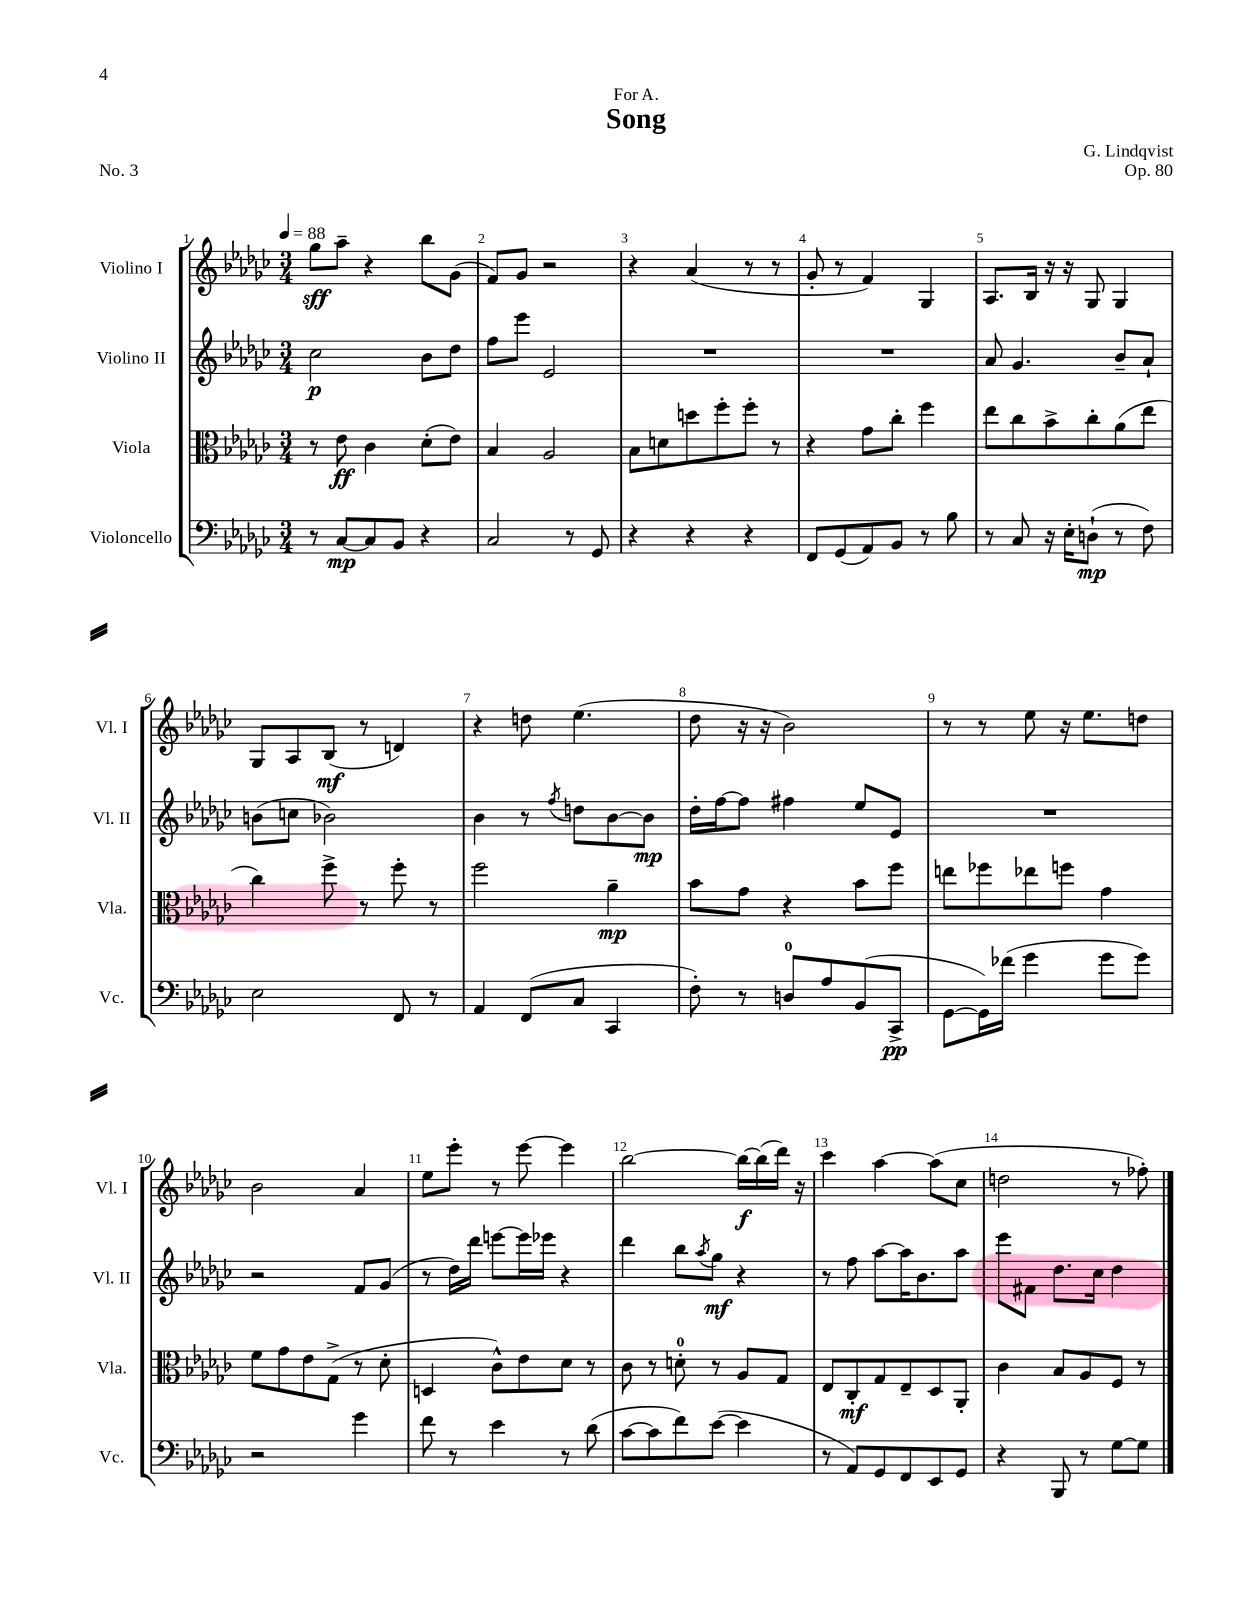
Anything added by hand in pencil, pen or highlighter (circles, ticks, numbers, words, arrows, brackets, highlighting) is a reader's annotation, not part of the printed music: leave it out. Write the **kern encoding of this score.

**kern	**dynam	**kern	**dynam	**kern	**dynam	**kern	**dynam
*part4	*part4	*part3	*part3	*part2	*part2	*part1	*part1
*staff4	*staff4	*staff3	*staff3	*staff2	*staff2	*staff1	*staff1
*I"Violoncello	*	*I"Viola	*	*I"Violino II	*	*I"Violino I	*
*I'Vc.	*	*I'Vla.	*	*I'Vl. II	*	*I'Vl. I	*
*clefF4	*	*clefC3	*	*clefG2	*	*clefG2	*
*k[b-e-a-d-g-c-]	*	*k[b-e-a-d-g-c-]	*	*k[b-e-a-d-g-c-]	*	*k[b-e-a-d-g-c-]	*
*M3/4	*	*M3/4	*	*M3/4	*	*M3/4	*
*MM88	*	*MM88	*	*MM88	*	*MM88	*
=1	=1	=1	=1	=1	=1	=1	=1
8r	.	8r	.	2cc-\	p	8gg-\L	sff
[8C-/L	mp	8e-\	ff	.	.	8aa-~\J	.
8C-/]	.	4c-\	.	.	.	4r	.
8BB-/J	.	.	.	.	.	.	.
4r	.	(8d-'\L	.	8b-\L	.	8bb-\L	.
.	.	8e-\J)	.	8dd-\J	.	(8g-\J	.
=2	=2	=2	=2	=2	=2	=2	=2
2C-/	.	4B-/	.	8ff\L	.	8f/L)	.
.	.	.	.	8eee-\J	.	8g-/J	.
.	.	2A-/	.	2e-/	.	2r	.
8r	.	.	.	.	.	.	.
8GG-/	.	.	.	.	.	.	.
=3	=3	=3	=3	=3	=3	=3	=3
4r	.	8B-\L	.	2.r	.	4r	.
.	.	8dn\	.	.	.	.	.
4r	.	8ddn\	.	.	.	(4a-/	.
.	.	8ff'\	.	.	.	.	.
4r	.	8ff'\J	.	.	.	8r	.
.	.	8r	.	.	.	8r	.
=4	=4	=4	=4	=4	=4	=4	=4
8FF/L	.	4r	.	2.r	.	8g-'/	.
(8GG-/	.	.	.	.	.	8r	.
8AA-/)	.	8g-\L	.	.	.	4f/)	.
8BB-/J	.	8cc-'\J	.	.	.	.	.
8r	.	4ff\	.	.	.	4G-/	.
8B-\	.	.	.	.	.	.	.
=5	=5	=5	=5	=5	=5	=5	=5
8r	.	8ee-\L	.	8a-/	.	8.A-/L	.
8C-/	.	8cc-\	.	4.g-/	.	.	.
.	.	.	.	.	.	16B-/Jk	.
16r	.	8b-^\	.	.	.	16r	.
16E-'\KL	.	.	.	.	.	16r	.
(8Dn`\J	mp	8cc-'\	.	.	.	8G-/	.
8r	.	(8a-\	.	8b-~/L	.	4G-/	.
8F\)	.	8ee-\J	.	8a-`/J	.	.	.
!!LO:LB:g=z
=6	=6	=6	=6	=6	=6	=6	=6
2E-\	.	4cc-\)	.	(8bn\L	.	8G-/L	.
.	.	.	.	8ccn\J	.	8A-/	.
.	.	8ff^\	.	2b-X\)	.	(8B-/J	mf
.	.	8r	.	.	.	8r	.
8FF/	.	8ff'\	.	.	.	4dn/)	.
8r	.	8r	.	.	.	.	.
=7	=7	=7	=7	=7	=7	=7	=7
4AA-/	.	2ff\	.	4b-\	.	4r	.
(8FF/L	.	.	.	8r	.	8ddn\	.
.	.	.	.	8qff/	.	.	.
8C-/J	.	.	.	8ddn\L	.	(4.ee-\	.
4CC-/	.	4a-~\	mp	[8b-\	.	.	.
.	.	.	.	8b-\J]	mp	.	.
=8	=8	=8	=8	=8	=8	=8	=8
8F'\)	.	8b-\L	.	16dd-'\LL	.	8dd-\	.
.	.	.	.	[16ff\J	.	.	.
8r	.	8g-\J	.	8ff\J]	.	16r	.
.	.	.	.	.	.	16r	.
8Dn/L	.	4r	.	4ff#X\	.	2b-\)	.
8A-/	.	.	.	.	.	.	.
(8BB-/	.	8b-\L	.	8ee-/L	.	.	.
8CC-^/J	pp	8ff\J	.	8e-/J	.	.	.
=9	=9	=9	=9	=9	=9	=9	=9
[8GG-\L	.	8een\L	.	2.r	.	8r	.
16GG-\L])	.	8ff-X\	.	.	.	8r	.
(16f-X\JJ	.	.	.	.	.	.	.
4g-\	.	8ee-X\	.	.	.	8ee-\	.
.	.	8ffn\J	.	.	.	16r	.
.	.	.	.	.	.	8.ee-\L	.
8g-\L	.	4g-\	.	.	.	.	.
8g-\J)	.	.	.	.	.	8ddn\J	.
!!LO:LB:g=z
=10	=10	=10	=10	=10	=10	=10	=10
2r	.	8f\L	.	2r	.	2b-\	.
.	.	8g-\	.	.	.	.	.
.	.	8e-\	.	.	.	.	.
.	.	(8G-^\J	.	.	.	.	.
4g-\	.	8r	.	8f/L	.	4a-/	.
.	.	8d-'\	.	(8g-/J	.	.	.
=11	=11	=11	=11	=11	=11	=11	=11
8f\	.	4Dn/	.	8r	.	8ee-\L	.
8r	.	.	.	16dd-\LL)	.	8eee-'\J	.
.	.	.	.	16ddd-\JJ	.	.	.
4e-\	.	8c-^^\L)	.	[8eeen\L	.	8r	.
.	.	8e-\	.	16eee\L]	.	[8eee-\	.
.	.	.	.	16eee-X\JJ	.	.	.
8r	.	8d-\J	.	4r	.	4eee-\]	.
(8d-\	.	8r	.	.	.	.	.
=12	=12	=12	=12	=12	=12	=12	=12
[8c-\L	.	8c-\	.	4ddd-\	.	[2bb-\	.
8c-\]	.	8r	.	.	.	.	.
8f\)	.	8dn'\	.	8bb-\L	.	.	.
.	.	.	.	8qaa-/	.	.	.
([8e-\J	.	8r	.	8gg-\J	mf	.	.
4e-\]	.	8A-/L	.	4r	.	16bb-\LL_	f
.	.	.	.	.	.	(16bb-\]	.
.	.	8G-/J	.	.	.	16ddd-\JJ)	.
.	.	.	.	.	.	16r	.
=13	=13	=13	=13	=13	=13	=13	=13
8r	.	8E-/L	.	8r	.	4ccc-\	.
8AA-/L)	.	8C-'/	mf	8ff\	.	.	.
8GG-/	.	8G-/	.	[8aa-\L	.	[4aa-\	.
8FF/	.	8E-~/	.	16aa-\K]	.	.	.
.	.	.	.	8.b-\	.	.	.
8EE-/	.	8D-/	.	.	.	(8aa-\L]	.
8GG-/J	.	8AA-'/J	.	8aa-\J	.	8cc-\J	.
=14	=14	=14	=14	=14	=14	=14	=14
4r	.	4c-\	.	8eee-\L	.	2ddn\	.
.	.	.	.	8f#X\J	.	.	.
8BBB-/	.	8B-/L	.	8.dd-\L	.	.	.
8r	.	8A-/	.	.	.	.	.
.	.	.	.	16cc-\Jk	.	.	.
[8G-\L	.	8F/J	.	4dd-\	.	8r	.
8G-\J]	.	8r	.	.	.	8ff-X'\)	.
==	==	==	==	==	==	==	==
*-	*-	*-	*-	*-	*-	*-	*-
